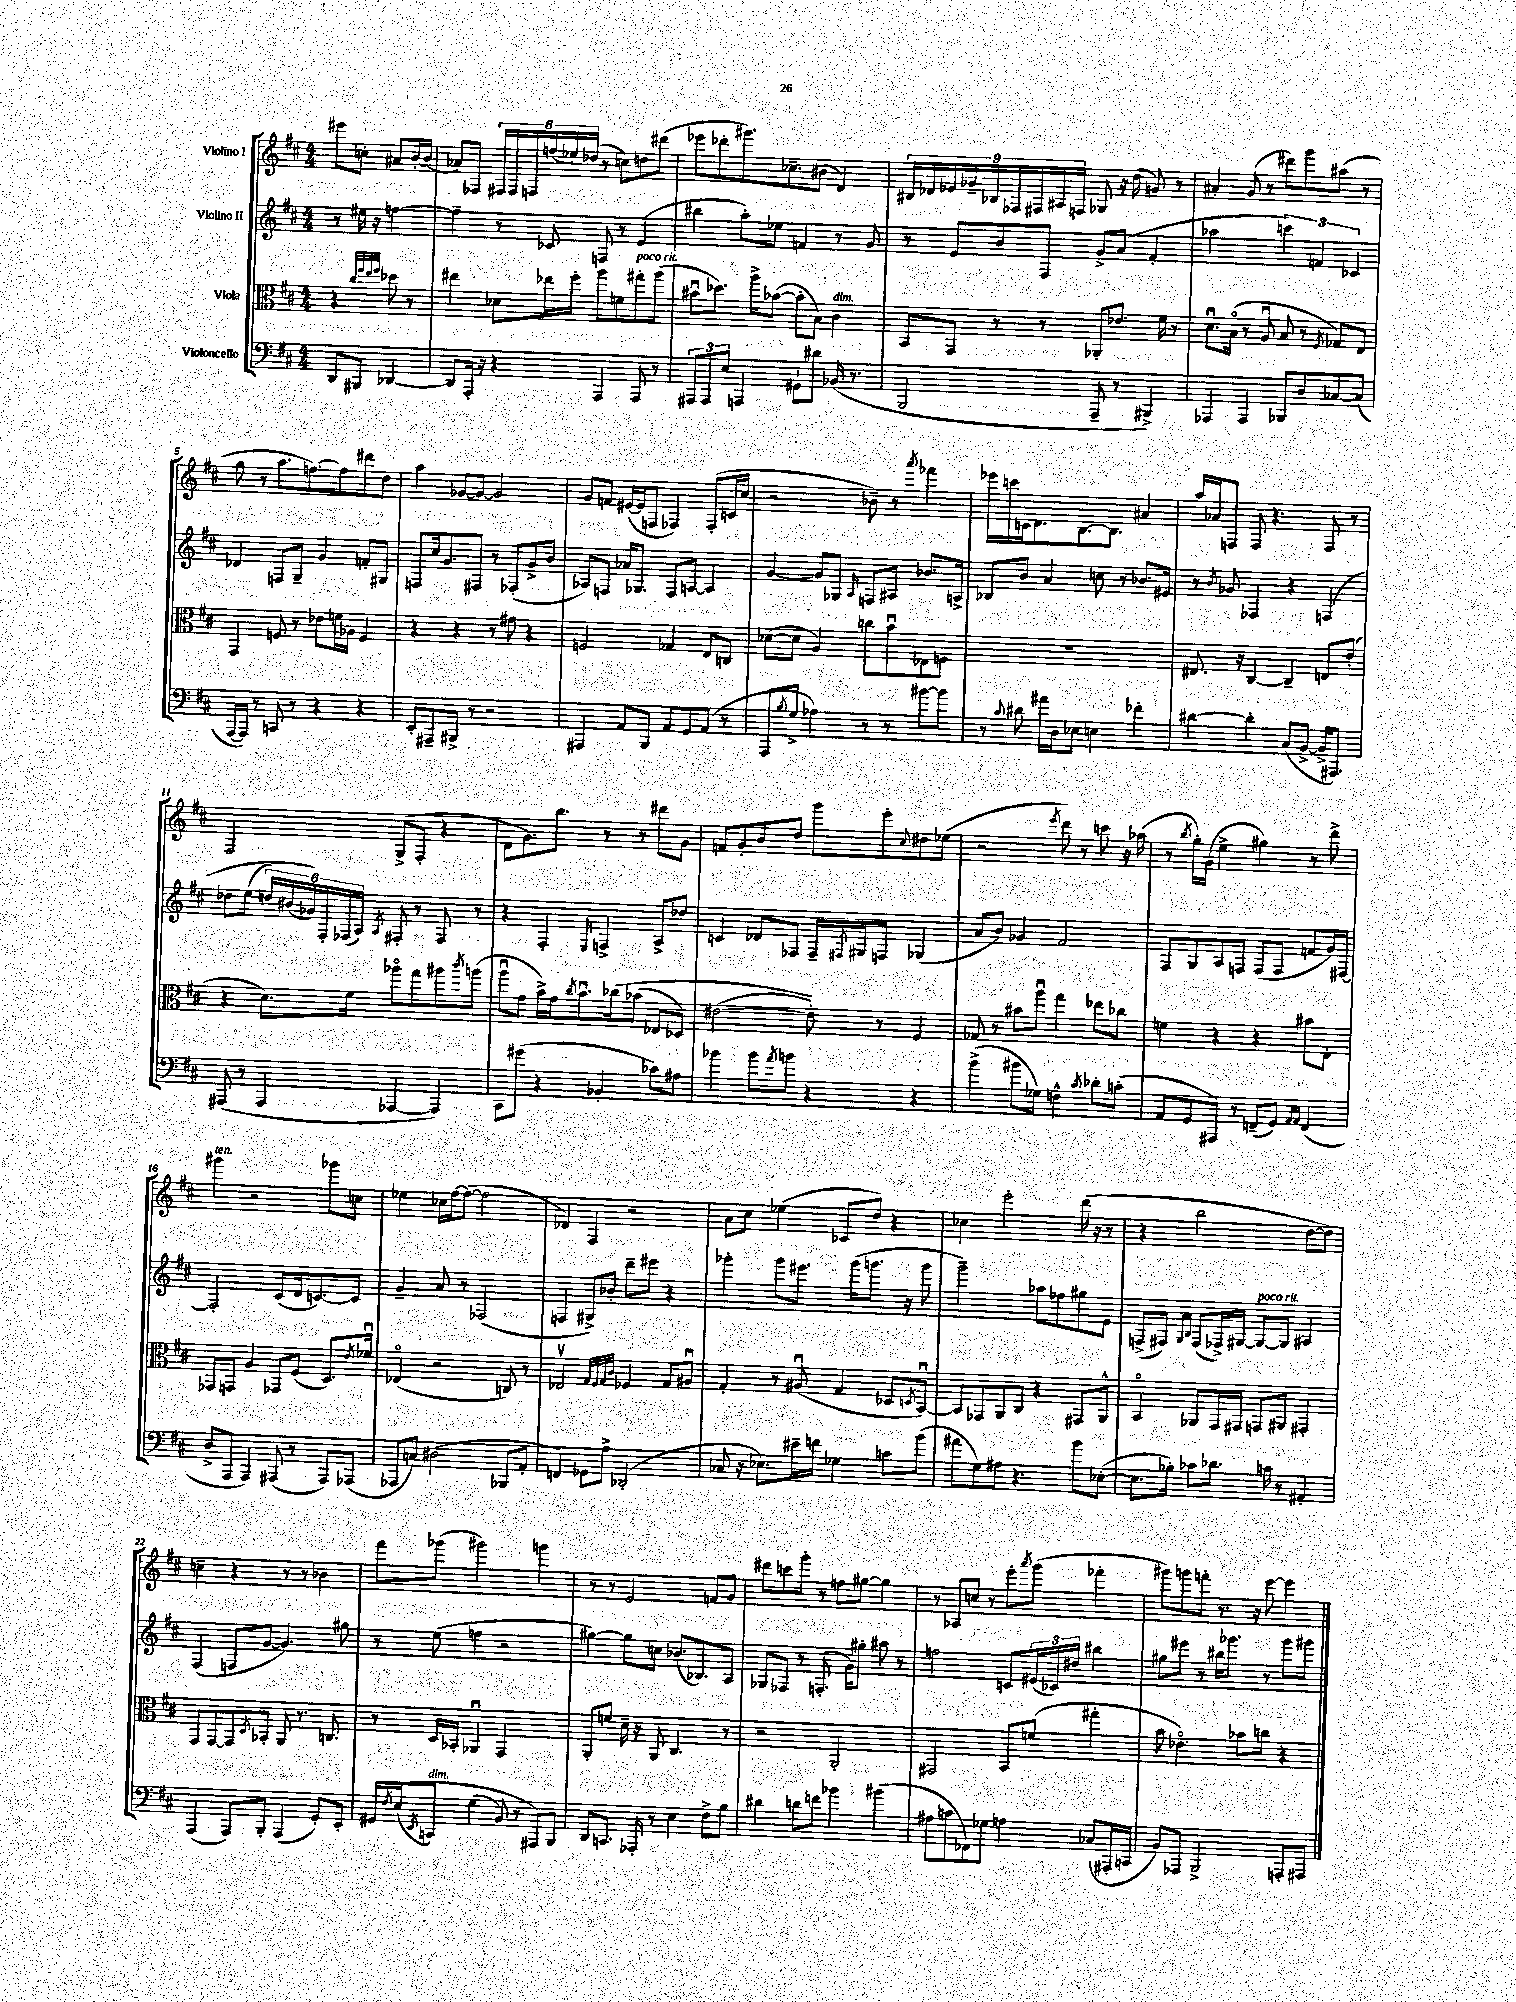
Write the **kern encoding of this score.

**kern	**kern	**kern	**kern
*staff4	*staff3	*staff2	*staff1
*clefF4	*clefC3	*clefG2	*clefG2
*k[f#c#]	*k[f#c#]	*k[f#c#]	*k[f#c#]
*M4/4	*M4/4	*M4/4	*M4/4
8DD	4r	8r	8eee#
8BBB#	.	16ee#	8cc'
.	.	16r	.
.	32qqcc#	.	.
.	32qqff#	.	.
.	32qqee	.	.
.	32qqff#	.	.
[4DD-	8dd-	[4ff	8a#
.	8r	.	[16b'
.	.	.	(16b]
=	=	=	=
8DD-]	4ee#	4ff~]	8a-)
16AAA'	.	.	8F-
16r	.	.	.
4r	8d-	8r	24F#
.	.	.	24F#
.	.	.	24F
.	16ee-	8c-	(24ff
.	.	.	24ee-)
.	16ff#'	.	.
.	.	.	(24dd-
4AAA	8aa	8F	8r
.	8f	8r	8cc)
8AAA	8gg#'	(4e	8dd
8r	(8aa	.	(8ddd#
=	=	=	=
12AAA#	8b#u	4bb#	8eee-
12AAA#	.	.	.
.	8.dd-)	.	8ddd-'
12E	.	.	.
4AAA	.	8aa')	8.ggg#)
.	16aa^	.	.
.	([8b-	8ee-	.
.	.	.	8.cc-~
8GG#`	8b-']	4f	.
8d#	8B)	.	(8b#
(16BB-	4c#	8r	4d)
8.r	.	.	.
.	.	8g	.
=	=	=	=
2BBB	8BB	8r	18B#
.	.	.	18d-
.	.	.	18e-
.	8GG	8e	.
.	.	.	18g-~
.	.	.	18B-
.	8r	8b	.
.	.	.	18F-
.	.	.	18F#
.	8r	8F#	.
.	.	.	18A#
.	.	.	18F
8AAA~	8AA-'	8g^	8G-
8r	8.e-	(8a	16r
.	.	.	(16dd
4BBB#^)	.	4f#'	8g)
.	16f#	.	.
.	8r	.	8r
=	=	=	=
4AAA-	8.du	2aa-	4a#'
.	(16Bo	.	.
4AAA-	8r	.	(8g
.	8Au	.	8r
8BBB-	8B	6ccc)	8ddd#)
8D	8r	.	8ggg
.	.	6f	.
.	8qF#	.	.
[8C-	8G-)	.	(8aa#
.	.	6c-	.
(8C-]	8E	.	8r
=	=	=	=
[16AAA	4GG	4d-	8gg
16AAA])	.	.	.
8r	.	.	8r
8CC	8F	8F	8.aa
8r	8r	8G~	.
.	.	.	[8.ff)
4r	8e-	4g	.
.	16f	.	8ff]
.	16A-	.	.
4r	4F	8f'	8ddd#
.	.	8G#	8dd
=	=	=	=
8EE'	4r	8F	4aa
8AAA#~	.	16cc#	.
.	.	8.g	.
8BBB#^	4r	.	[8g-
8r	.	8F#	8g-_
2r	8r	8r	2g-]
.	8g#	(8F-'	.
.	4r	8g^	.
.	.	8b	.
=	=	=	=
4AAA#	2F	8A-)	8g
.	.	8F	8f
8AA	.	16a-	([16e#
.	.	8.G-	16e#]
8BBB	.	.	8F
8AA	4G-	8F	4F-)
8GG	.	[8A	.
(8AA	8E	4A]	(8F-'
8r	8C	.	16c
.	.	.	16cc#
=	=	=	=
8AAA	([8d-	[4g	2r
8qB	.	.	.
8G^	8d-]	.	.
4A-)	4A)	8g]	.
.	.	8G-	.
.	.	16qqA	.
8r	8cc	8F	8b-~)
8r	8bu	8A#	8r
.	.	.	8qaaa
[8b#	8E-	8.b-	4fff-
8b#]	8F	.	.
.	.	16A^	.
=	=	=	=
8r	1r	8B-	16eee-
.	.	.	16ccc
8qqc#	.	.	.
8d#	.	8b	16c
.	.	.	8.d
16a#	.	4a	.
16D	.	.	.
8E-	.	.	[8.B
4E	.	8cc	.
.	.	.	8.B]
.	.	8r	.
4f-'	.	8.b-	4a#
.	.	16e#	.
=	=	=	=
[4d#	8.E#	8r	16aa
.	.	.	16a-
.	.	8qb	.
.	.	8g-	8F
.	16r	.	.
4d#']	[4C#	4F-	8F
.	.	.	4.r
(8C#	4C#~]	4r	.
[8BB^	.	.	.
16BB^]	8E	&(4F	8F
8.AAA#)	.	.	.
.	(8e'	.	8r
=	=	=	=
(8AAA#	4r	8dd-	2F#
8r	.	(8ee	.
4AAA#	8.d)	24dd)	.
.	.	(24b#	.
.	.	24g-)&)	.
.	.	24F#'	.
.	.	(24F-	.
.	16f#	.	.
.	.	24A)	.
.	.	8qA	.
[4AAA-	8aa-o	8F#'	(8G^
.	8gg	8r	8F#'
4AAA-])	8aa#	8F#	4r
.	8qccc#	.	.
.	(8aa	8r	.
=	=	=	=
8CC#	8aau	4r	8d
(8g#	8g	.	8.g)
4r	16b^)	4F#'	.
.	16g	.	8.bb
.	8qcc#	.	.
.	8.bu	.	.
.	.	16qqE	.
4BB-'	.	4F^	8r
.	&(16cc-	.	.
.	(8b-	.	8r
8c-)	8E-	8A^	8ddd#
8A#	8D-)	8dd-	8g
=	=	=	=
4b-	([2e#	4c	8f
.	.	.	8g'
8b-	.	8d-	8b
8qa	.	.	.
8b	.	8F-	8dd
4r	8e#'])&)	16F-~	8ggg
.	.	8qF#	.
.	.	16G#	.
.	8r	8F	8eee'
.	.	.	8qqcc#
4r	4F#	(4G-	8dd#
.	.	.	(8ee-
=	=	=	=
(4b^	8G-	8a	2r
.	8r	8b)	.
8b#	8b#	4g-	.
8G-)	8aau	.	.
.	.	.	8qeee
4F^^	4gg	2f#	8ddd)
.	.	.	8r
8qc#	.	.	.
8d-'	8ee-	.	8ccc
(8c'	8cc-	.	16r
.	.	.	(16aa-
=	=	=	=
8AA	4f	8F#	8r
.	.	.	8qbb
8GG	.	8G	16gg')
.	.	.	(16g
8AAA#)	4r	8A	4ee^
8r	.	8F	.
(8FF~	4r	(8F	4gg#)
8GG)	.	8F	.
16qqAA	.	.	.
16qqAA	.	.	.
(4FF	8b#	8f	8r
.	8E'	16g)	8ddd^
.	.	[16F#	.
=	=	=	=
8D^	8GG-	2F#']	4ggg#
8AAA	8GG	.	.
4AAA)	4A	.	2r
(8AAA#	8GG-	(8c#	.
8r	(8F#	16d	.
.	.	[8.c)	.
8AAA#)	8.D)	.	8ggg-
(8AAA-	.	8c]	8cc
.	8qe	.	.
.	16f-u	.	.
=	=	=	=
8AAA-	(4E-o	4g~	4ee-
8C)	.	.	.
(2D#	2r	8a	16cc-
.	.	.	[16ff#
.	.	8r	(8ff#_
.	.	(2F-	2ff#]
8BBB-	8C)	.	.
8AA'	8r	.	.
=	=	=	=
4FF)	2E-v	4F	4d-)
8GG-	.	8G#^)	4F#
8A^	.	8b-'	.
.	32qqG	.	.
.	32qqF#	.	.
.	32qqG	.	.
.	32qqc#	.	.
(2DD-'	4F-	8ddd~	2r
.	.	8eee#	.
.	8G	4r	.
.	8A#u	.	.
=	=	=	=
8C-	4G'	4ggg-'	8a
16r	.	.	8cc#
8.E-)	.	.	.
.	8r	8ggg-	(4ee-
16e#~	(8A#u	8.eee#	.
16f	.	.	.
4G-	4G	.	8c-
.	.	(16ggg-	.
.	.	8.ggg	8dd)
8c	8D-	.	4r
.	.	16r	.
.	8qD	.	.
(8b	[8BBu)	8ggg	.
=	=	=	=
8a#	8BB]	2ggg~)	4cc-
8G)	8GG-	.	.
8A#	8AA	.	2eee'
4.r	8C#	.	.
.	4r	8aa-	.
.	.	8ff-	.
8b	8GG#	8gg#	(16ddd
.	.	.	16r
([8E-'	8AA^^	8e	8r
=	=	=	=
8.E-]	4BBo	(8F^	4r
.	.	8F#)	.
16B-')	.	.	.
.	.	16qqG	.
.	.	16qqB	.
8c-	8AA-	(8F#	2bb
8.d-	16GG	16F-^)	.
.	16GG#	[16G#	.
.	8GG	8G#_	.
16c	.	.	.
8r	8AA#	8G#]	.
4AA#'	4GG#'	4A#	[8dd
.	.	.	8dd])
=	=	=	=
(4AAA	8GG	(4F#	4cc~
.	[8GG	.	.
8AAA)	8GG]	8F	4r
.	8qD	.	.
8BBB'	8BB-'	[8g	.
(4AAA	8AA	4.g])	8r
.	8.r	.	8r
8GG')	.	.	4b-
.	8.C	.	.
8EE'	.	8gg#	.
=	=	=	=
16GG#	8r	8r	8fff#
8qF#	.	.	.
&((16E	.	.	.
8qEE	.	.	.
8CC)	16D	(8ee	(8ggg-
.	16BB-'	.	.
(4G	4AA-u	4ff	2ggg#)
8BB)	2GG	2r	.
8r	.	.	.
8AAA#&)	.	.	4ggg
8BBB	.	.	.
=	=	=	=
8DD	8AA'	[4gg#)	8r
8.CC	8f	.	8r
.	16d~	8gg#]	2e
16AAA-'	16r	.	.
8r	8AA	8cc	.
4E	4.C#	(8.b-	.
.	.	8.B-)	.
8F#^	.	.	8f
8B	8r	8A	8g
=	=	=	=
4d#	2r	8G-	8ddd#
.	.	8F-	8ccc
8d	.	8r	8ggg'
8f	.	(8.F'	8r
4b-	2AA'	.	8ff
.	.	16g)	.
.	.	8gg#'	[8gg#
(4b#	.	8aa#	4gg#]
.	.	8r	.
=	=	=	=
8A#	2GG#	2ff	8r
8c	.	.	8A-
8FF-)	.	.	8cc
8G-	.	.	8r
4A	8BB	8c	8eee'
.	.	.	8qaaa
.	(8f	(24e#	(8ggg
.	.	24c-)	.
.	.	24dd#	.
(8C-	4gg#'	4bb#	4fff-'
16AAA#'	.	.	.
16CC	.	.	.
=	=	=	=
8BB)	8b	8gg#	8ggg#)
8AAA-	4.e-o)	8eee#	8ggg
2BBB^	.	8r	8fff'
.	.	16bb#	8.r
.	.	8.ggg-	.
.	8b-	.	.
.	.	.	16r
.	8cc	8r	[8eee
8AAA'	4r	8ggg-	4eee]
8AAA#	.	8ggg#	.
==	==	==	==
*-	*-	*-	*-
